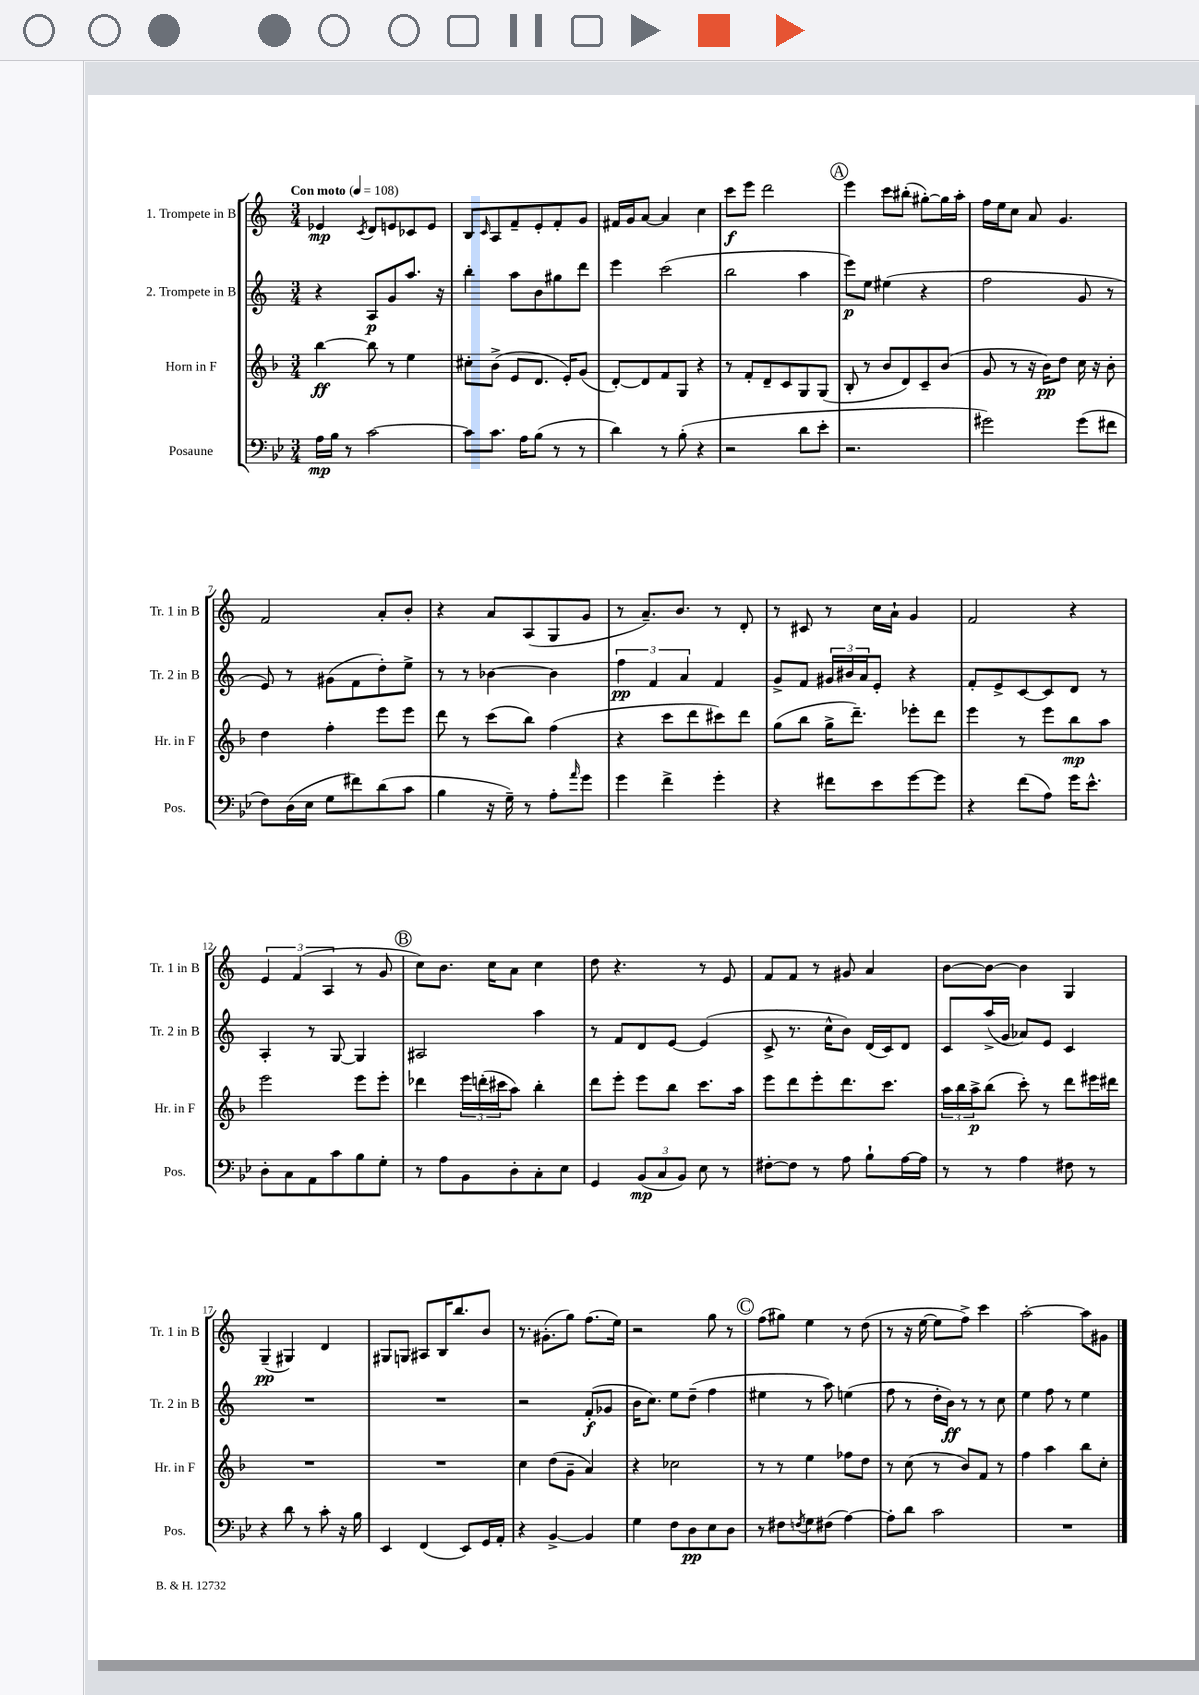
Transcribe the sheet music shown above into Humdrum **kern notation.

**kern	**kern	**kern	**kern
*staff4	*staff3	*staff2	*staff1
*clefF4	*clefG2	*clefG2	*clefG2
*k[b-e-]	*k[b-]	*k[]	*k[]
*M3/4	*M3/4	*M3/4	*M3/4
*MM108	*MM108	*MM108	*MM108
16A\LL	[4bb-\	4r	4e-/
16B-\JJ	.	.	.
8r	.	.	.
.	.	.	8qc/
[2c\	8bb-\]	8A/L	8d/L
.	8r	8g/	8e/
.	4ee\	8.aa/J	8c-/
.	.	.	8e/J
.	.	16r	.
=	=	=	=
8c\]L	8cc#'\L	4bb'\	8B/L
.	.	.	16qqc/
8.c\J	(8b-^\J	.	8A/
.	8e/L	8aa\L	8f~/
16A\LK	.	.	.
(8B-\J	8.d/J	8b\	8e'/
8r	.	8gg#\	8f'/
.	16e'/LK)	.	.
8r	(8g/J	8ddd\J	8g/J
=	=	=	=
4d\)	[8d'/L)	4eee\	16f#/LL
.	.	.	16g/J
.	8d/]	.	[8a/J
8r	8f/	(2ccc\	4a/]
(8B-'\	8G/J	.	.
4r	4r	.	4cc\
=	=	=	=
2r	8r	2bb\	8ccc\L
.	8f'/L	.	8eee\J
.	8d~/	.	2ddd\
.	8c/	.	.
8d\L	8G/	4aa\	.
8e-'\J	(8G/J	.	.
=	=	=	=
2.r	8B-'/	8eee\L)	4eee\
.	8r	8ee\J	.
.	8b-/L	(4ee#\	8ccc\L
.	8d/)	.	(8bb#'\J
.	8c~/	4r	[8gg#'\L)
.	(8b-/J	.	16gg#\]L
.	.	.	16aa'\JJ
=	=	=	=
2g#\)	8g/	2ff\	16ff\LL
.	.	.	16ee\J
.	8r	.	8cc\J
.	16r	.	8a/
.	16b-\LK)	.	.
.	8dd\J	.	4.g/
(8g#\L	16cc\	8g/	.
.	16r	.	.
8f#\J	8b-'\	8r	.
=	=	=	=
8F\L)	4dd\	8e/)	2f/
(16D\L	.	8r	.
16E-\JJ	.	.	.
8G\L	4ff'\	(8g#\L	.
8f#\)	.	8f\	.
(8d\	8eee\L	8dd'\)	8a'/L
8c\J	8eee\J	8ee^\J	8b'/J
=	=	=	=
4B-\	8ddd\	8r	4r
.	8r	8r	.
16r	(8ccc\L	[4b-\	8a/L
16G~\)	.	.	.
8r	8bb-\J)	.	(8A/
8A'\L	(4ff\	4b-\]	8G/
16qqa/	.	.	.
8g\J	.	.	8g/J
=	=	=	=
4g\	4r	6ff\	8r
.	.	.	8.a~/L)
.	.	6f/	.
4f^\	8ccc\L	.	.
.	.	.	8.b/J
.	.	6a/	.
.	8ddd\	.	.
4g'\	8ccc#\)	4f/	8r
.	8ddd\J	.	8d'/
=	=	=	=
4r	(8gg\L	8g^/L	8r
.	8bb-\J	8f/J	8c#/
8f#\L	16gg^\LK	24g#/LL	8r
.	.	24b#/	.
.	8.ddd~\J)	.	.
.	.	24a/J	.
8e-\	.	8e'/J	16cc\LL
.	.	.	16a`\JJ
[8g\	8eee-'\L	4r	4g/
8g\]J	8ddd\J	.	.
=	=	=	=
4r	4eee\	8f'/L	2f/
.	.	8e^/	.
(8f\L	8r	[8c/	.
8A\J)	8eee\L	8c/]	.
16g\LK	8bb-\	8d/J	4r
8.e-^^\J	.	.	.
.	8aa\J	8r	.
=	=	=	=
8D'\L	2eee\	4A'/	6e/
8C\	.	.	.
.	.	.	(6f/
8AA\	.	8r	.
.	.	.	6A/
8c\	.	[8G/	.
8B-\	8eee\L	4G/]	8r
8G'\J	8eee'\J	.	8g/
=	=	=	=
8r	4ddd-\	2A#/	8cc\L)
8A\L	.	.	8.b\J
8BB-\	24eee\LL	.	.
.	(24ddd'\	.	.
.	.	.	16cc\LK
.	24ccc#\J	.	.
8D'\	8aa\J)	.	8a\J
8C'\	4bb-'\	4aa\	4cc\
8E-\J	.	.	.
=	=	=	=
4GG/	8ddd\L	8r	8dd\
.	8eee'\J	8f/L	4.r
(12BB-/L	8eee\L	8d/	.
12C/	.	.	.
.	8bb-\J	[8e/J	.
12BB-/J)	.	.	.
8E-\	8.ccc\L	(4e/]	8r
8r	.	.	8e/
.	16aa\Jk	.	.
=	=	=	=
[8F#'\L	8eee\L	8c^/	8f/L
8F#\]J	8ddd\	8.r	8f/J
8r	8eee'\	.	8r
.	.	16cc^^\LK	.
8A\	8.ddd\	8b\J)	8g#/
8B-`\L	.	(16d/LL	4a/
.	8.ccc\J	16c/J)	.
[16A\L	.	8d/J	.
16A\]JJ	.	.	.
=	=	=	=
8r	24aa\LL	8c/L	[8b\L
.	24bb-\	.	.
.	24aa^\J	.	.
8r	(8bb-\J	(16aa^/L	8b\_J
.	.	16g/JJ	.
4A\	8ccc'\)	8a-/L)	4b\]
.	8r	8e/J	.
8F#\	8ddd\L	4c/	4G/
8r	16eee#\L	.	.
.	16ddd#\JJ	.	.
=	=	=	=
4r	2.r	2.r	(4G~/
8d\	.	.	4G#/)
8r	.	.	.
8c'\	.	.	4d/
16r	.	.	.
16B-\	.	.	.
=	=	=	=
4EE-/	2.r	2.r	8G#/L
.	.	.	8G/J
(4FF/	.	.	8A#/L
.	.	.	16B/K
.	.	.	8.bb/
8EE-/L)	.	.	.
16GG/L	.	.	8b/J
16AA'/JJ	.	.	.
=	=	=	=
4r	4cc\	2r	8.r
.	.	.	(8.g#'\L
[4BB-^/	(8dd\L	.	.
.	8g~\J	.	8gg\J)
4BB-/]	4a/)	(8f'/L	(8.ff\L
.	.	8g-/J	.
.	.	.	16ee\Jk)
=	=	=	=
4G\	4r	16b\LK	2r
.	.	8.cc\J)	.
8F\L	2cc-\	8ee\L	.
8D\	.	(8dd~\J	.
8E-\	.	4ff\	8gg\
8D\J	.	.	8r
=	=	=	=
8r	8r	4ee#\	(8ff\L
8F#\L	8r	.	8gg#\J)
8qF/	.	.	.
8G\	4ee\	8r	4ee\
(8F#\J	.	8aa\)	.
[4A\)	8ff-\L	(4ee\	8r
.	8dd\J	.	(8dd\
=	=	=	=
8A'\]L	8r	8ff\	8r
8d\J	(8cc\	8r	16r
.	.	.	[16ee\
2c\	8r	16dd'\LL	8ee\]L
.	.	16b\JJ)	.
.	8b-/L)	8r	8ff^\J)
.	8f/J	8r	4ccc\
.	8r	8cc\	.
=	=	=	=
2.r	4ff\	4ee\	[2aa'\
.	4aa\	8ff\	.
.	.	8r	.
.	8bb-\L	4ee\	8aa\]L
.	8cc'\J	.	8g#\J
==	==	==	==
*-	*-	*-	*-
